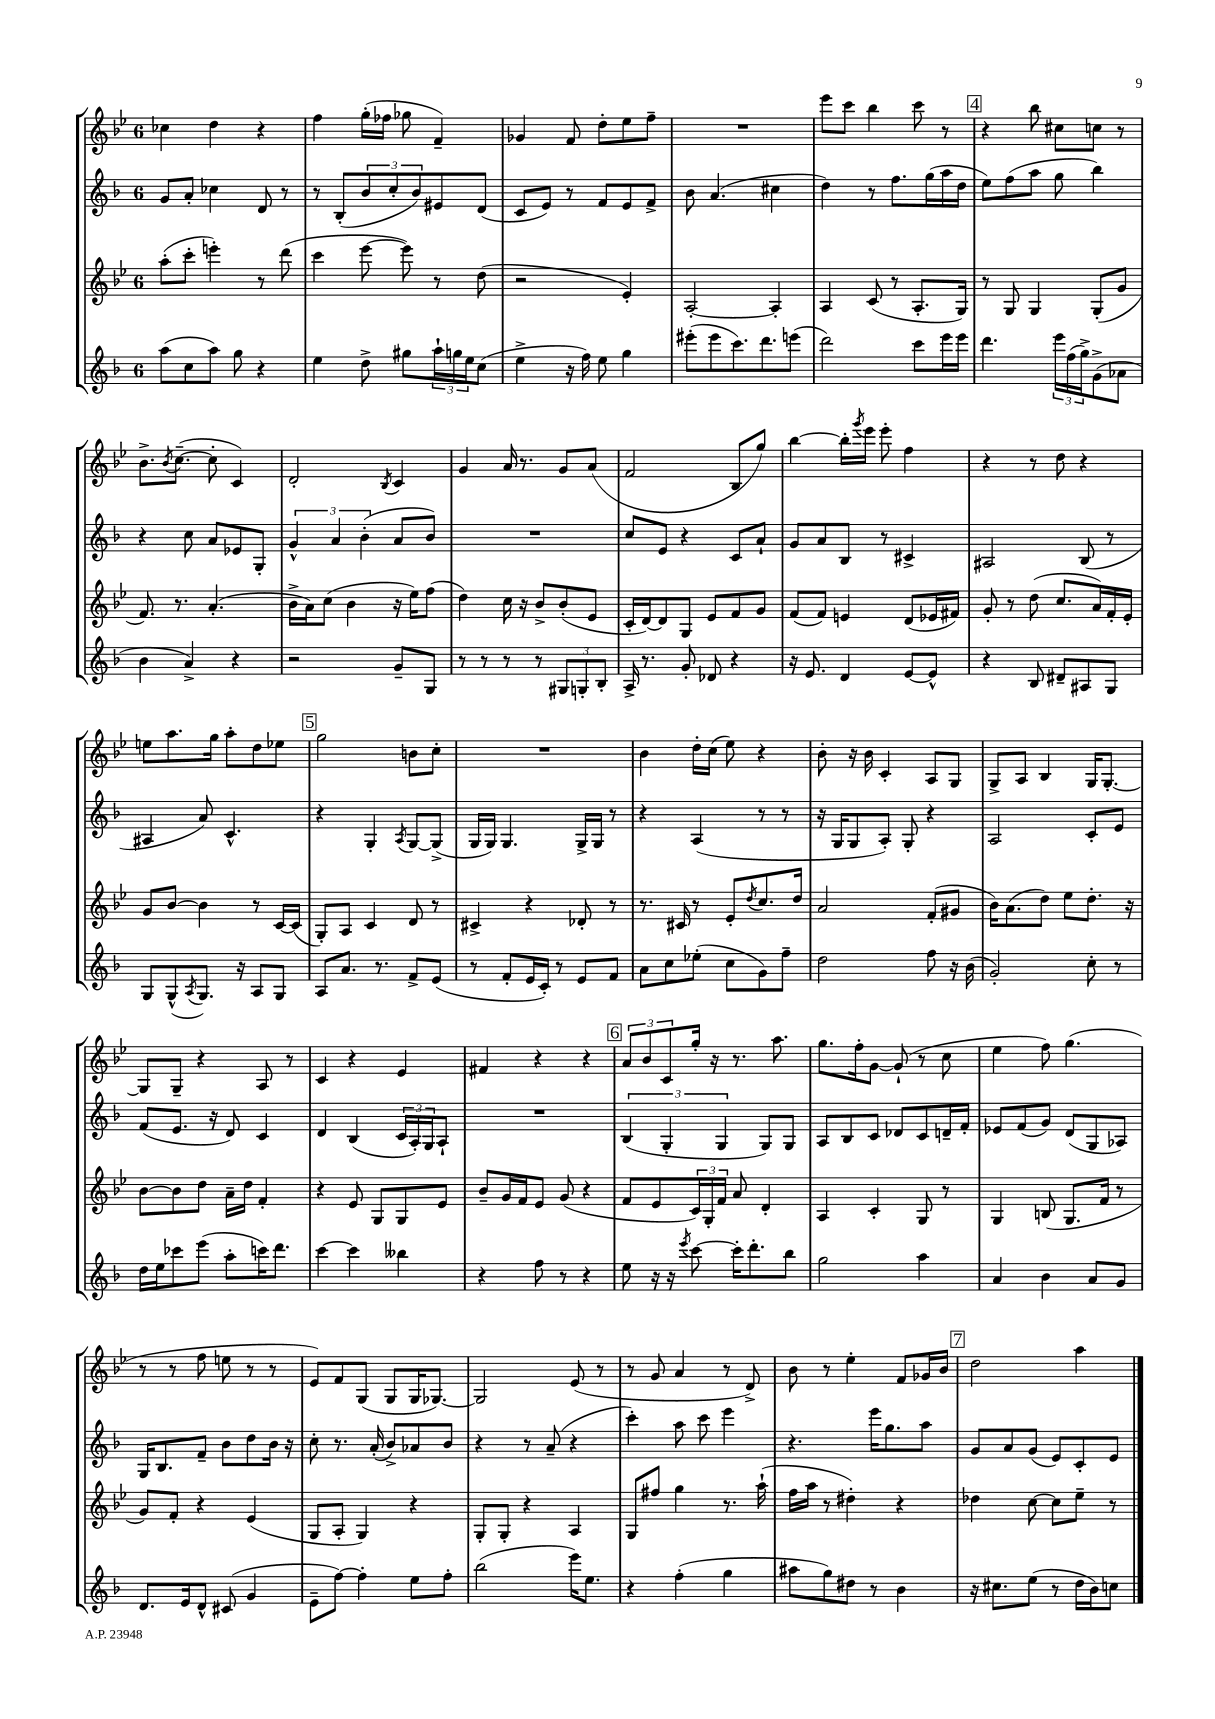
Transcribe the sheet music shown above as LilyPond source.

<<
\new StaffGroup <<
\new Staff = "s0" {
    \clef treble \key bes \major \once \override Staff.TimeSignature.style = #'single-digit \time 6/8
    ces''4 d''4 r4 |
    f''4 g''16-.( fes''16 ges''8 f'4--) |
    ges'4 f'8 d''8-. ees''8 f''8-- |
    R2. |
    ees'''8 c'''8 bes''4 c'''8 r8 |
    \mark \markup { \box "4" } r4 bes''8 cis''8 c''8 r8 |
    bes'8.-> \acciaccatura { bes'8 } c''8.~--( c''8-. c'4) |
    d'2-. \acciaccatura { bes8 } c'4 |
    g'4 a'16 r8. g'8 a'8( |
    f'2 bes8 g''8) |
    bes''4~ bes''16-. \acciaccatura { g'''8 } ees'''16 ees'''8-. f''4 |
    r4 r8 d''8 r4 |
    e''8 a''8. g''16 a''8-. d''8 ees''8 |
    \mark \markup { \box "5" } g''2 b'8 c''8-. |
    R2. |
    bes'4 d''16-. c''16( ees''8) r4 |
    bes'8-. r16 bes'16 c'4-. a8 g8 |
    g8-> a8 bes4 g16 g8.~-. |
    g8 g8-- r4 a8 r8 |
    c'4 r4 ees'4 |
    fis'4 r4 r4 |
    \mark \markup { \box "6" } \tuplet 3/2 { a'8 bes'8 c'8 } g''16-. r16 r8. a''8. |
    g''8. f''16-. g'8~ g'8-!( r8 c''8 |
    ees''4 f''8) g''4.( |
    r8 r8 f''8 e''8 r8 r8 |
    ees'8) f'8 g8( g8 g16 ges8.~) |
    ges2 ees'8( r8 |
    r8 g'8 a'4 r8 d'8->) |
    bes'8 r8 ees''4-. f'8 ges'16 bes'16 |
    \mark \markup { \box "7" } d''2 a''4 \bar "|." |
}
\new Staff = "s1" {
    \clef treble \key f \major \once \override Staff.TimeSignature.style = #'single-digit \time 6/8
    g'8 a'8-. ces''4 d'8 r8 |
    r8 bes8-.( \tuplet 3/2 { bes'8 c''8-. bes'8) } eis'8 d'8( |
    c'8 e'8) r8 f'8 e'8 f'8-> |
    bes'8 a'4.( cis''4 |
    d''4) r8 f''8. g''16( a''16 d''16 |
    \mark \markup { \box "4" } e''8) f''8( a''8 g''8 bes''4) |
    r4 c''8 a'8 ees'8 g8-. |
    \tuplet 3/2 { g'4-^ a'4 bes'4-.( } a'8 bes'8) |
    R2. |
    c''8 e'8 r4 c'8 a'8-! |
    g'8 a'8 bes8 r8 cis'4-> |
    ais2 bes8( r8 |
    ais4 a'8) c'4.-^ |
    \mark \markup { \box "5" } r4 g4-. \acciaccatura { a8 } g8~ g8->( |
    g16 g16) g4. g16-> g16 r8 |
    r4 a4( r8 r8 |
    r16 g16 g8 a8-.) g8-. r4 |
    a2 c'8-. e'8 |
    f'8( e'8. r16 d'8) c'4 |
    d'4 bes4( \tuplet 3/2 { c'16 a16-.) g16 } a8-! |
    R2. |
    \mark \markup { \box "6" } \tuplet 3/2 { bes4( g4-. g4 } g8) g8 |
    a8 bes8 c'8 des'8 c'8 d'16-- f'16-. |
    ees'8 f'8( g'8) d'8( g8 aes8) |
    g16 bes8. f'8-- bes'8 d''8 bes'16 r16 |
    c''8-. r8. a'16-.( bes'8->) aes'8 bes'8 |
    r4 r8 a'8--( r4 |
    c'''4-.) a''8 c'''8 e'''4 |
    r4. e'''16 g''8. a''8 |
    \mark \markup { \box "7" } g'8 a'8 g'8( e'8) c'8-. e'8 \bar "|." |
}
\new Staff = "s2" {
    \clef treble \key bes \major \once \override Staff.TimeSignature.style = #'single-digit \time 6/8
    a''8-.( c'''8-. e'''4-.) r8 d'''8( |
    c'''4 ees'''8~ ees'''8) r8 d''8( |
    r2 ees'4-.) |
    a2~-. a4-. |
    a4 c'8( r8 a8.-. g16) |
    \mark \markup { \box "4" } r8 g8 g4 g8-.( g'8 |
    f'8.) r8. a'4.-.( |
    bes'16-> a'16) c''8( bes'4 r16 ees''16) f''8( |
    d''4) c''16 r16 bes'8-> bes'8-.( ees'8 |
    c'16-. d'16~) d'8 g8 ees'8 f'8 g'8 |
    f'8( f'8) e'4 d'8( ees'16 fis'16) |
    g'8-. r8 d''8( c''8. a'16) f'16-. ees'16-. |
    g'8 bes'8~ bes'4 r8 c'16~ c'16( |
    \mark \markup { \box "5" } g8-.) a8 c'4 d'8 r8 |
    cis'4-> r4 des'8-. r8 |
    r8. cis'16 r8 ees'8-. \acciaccatura { d''8 } c''8. d''16 |
    a'2 f'8-.( gis'8 |
    bes'16) a'8.( d''8) ees''8 d''8.-. r16 |
    bes'8~ bes'8 d''8 a'16-- d''16 f'4-. |
    r4 ees'8 g8 g8 ees'8 |
    bes'8-- g'16 f'16 ees'8 g'8( r4 |
    \mark \markup { \box "6" } f'8 ees'8 \tuplet 3/2 { c'16) g16-. f'16 } a'8 d'4-. |
    a4 c'4-. g8 r8 |
    g4 b8( g8. f'16 r8 |
    g'8) f'8-. r4 ees'4( |
    g8 a8-. g4) r4 |
    g8-. g8-. r4 a4 |
    g8 fis''8 g''4 r8. a''16-!( |
    f''16 a''16 r8 dis''4-.) r4 |
    \mark \markup { \box "7" } des''4 c''8~ c''8 ees''8-- r8 \bar "|." |
}
\new Staff = "s3" {
    \clef treble \key f \major \once \override Staff.TimeSignature.style = #'single-digit \time 6/8
    a''8( c''8 a''8) g''8 r4 |
    e''4 d''8-> gis''8 \tuplet 3/2 { a''16-! g''16 e''16 } c''8( |
    e''4-> r16 f''16) e''8 g''4 |
    eis'''8-.( eis'''8 c'''8.) d'''8. e'''8( |
    d'''2) c'''8 e'''16 e'''16 |
    \mark \markup { \box "4" } d'''4. \tuplet 3/2 { e'''16 f''16( g''16->) } g'8->( aes'8 |
    bes'4 a'4->) r4 |
    r2 g'8-- g8 |
    r8 r8 r8 r8 \tuplet 3/2 { gis8 g8-. bes8-. } |
    a16-> r8. g'8-. des'8 r4 |
    r16 e'8. d'4 e'8~ e'8-^ |
    r4 bes8 dis'8-- ais8 g8 |
    g8 g8-^( \acciaccatura { a8 } g8.) r16 a8 g8 |
    \mark \markup { \box "5" } a8 a'8. r8. f'8-> e'8( |
    r8 f'8-. e'16 c'16-.) r8 e'8 f'8 |
    a'8 c''8 ees''8-.( c''8 g'8) f''8-- |
    d''2 f''8 r16 bes'16( |
    g'2-.) c''8-. r8 |
    d''16 e''16 ces'''8 e'''8( a''8-. c'''16) d'''8. |
    c'''4~ c'''4 beses''4 |
    r4 f''8 r8 r4 |
    \mark \markup { \box "6" } e''8 r16 r16 \acciaccatura { e'''8 } c'''8~ c'''16-. d'''8.-. bes''8 |
    g''2 a''4 |
    a'4 bes'4 a'8 g'8 |
    d'8. e'16 d'8-^ cis'8( g'4 |
    e'8-- f''8~) f''4-. e''8 f''8-. |
    bes''2( e'''16) e''8. |
    r4 f''4-.( g''4 |
    ais''8 g''8) dis''8 r8 bes'4 |
    \mark \markup { \box "7" } r16 cis''8. e''8( r8 d''16 bes'16) c''8 \bar "|." |
}
>>
>>
\layout { \context { \Score \remove "Bar_number_engraver" } }
